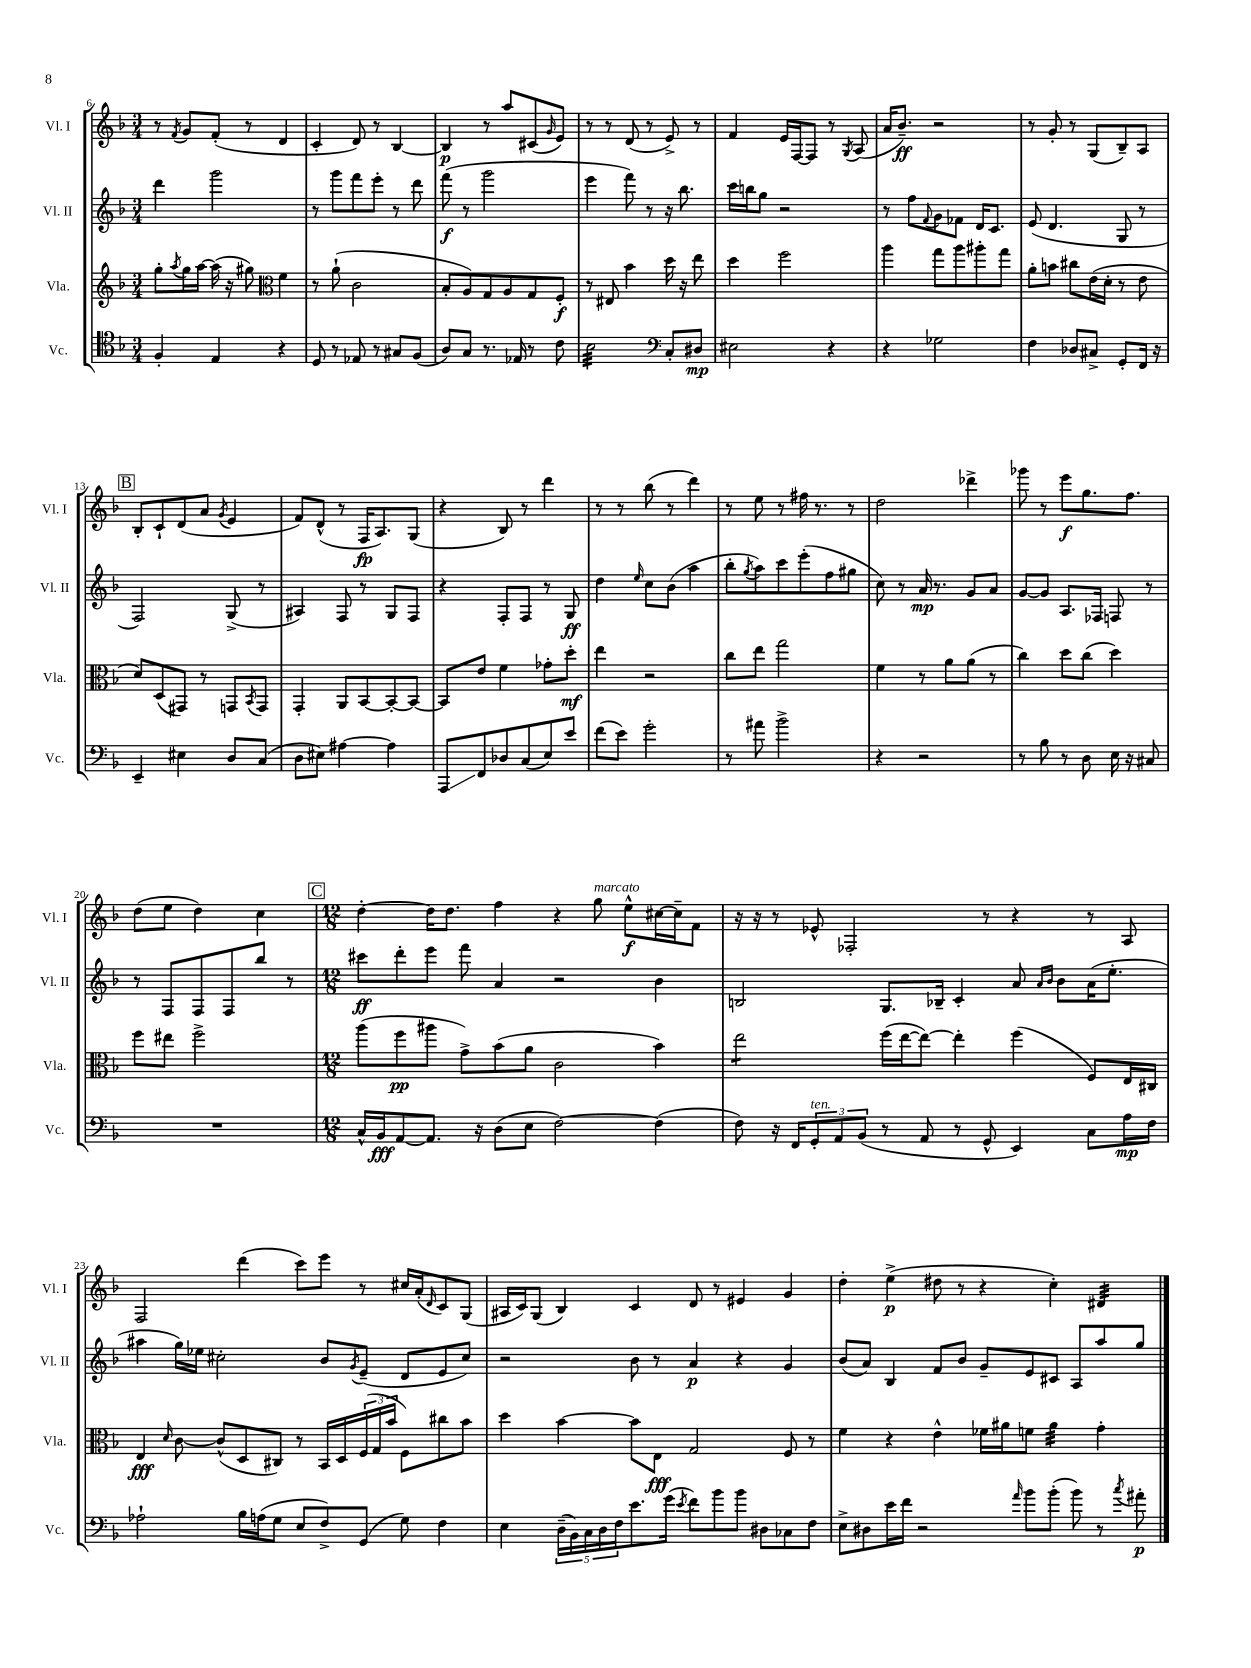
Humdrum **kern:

**kern	**kern	**kern	**kern
*staff4	*staff3	*staff2	*staff1
*clefC4	*clefG2	*clefG2	*clefG2
*k[b-]	*k[b-]	*k[b-]	*k[b-]
*M3/4	*M3/4	*M3/4	*M3/4
4F'	8gg'	4ddd	8r
.	8qaa	.	8qf
.	16gg	.	8g
.	[16aa	.	.
4E	(16aa]	2ggg	(8f'
.	16r	.	.
.	8gg#)	.	8r
*	*clefC3	*	*
4r	4f	.	4d
=	=	=	=
8D	8r	8r	4c'
8r	(8a`	8ggg	.
8E-	2c	8fff	8d)
8r	.	8eee'	8r
8G#	.	8r	[4B-
(8F	.	8ddd	.
=	=	=	=
8A)	8B-'	(8fff	4B-]
8G	8A)	8r	.
8.r	8G	2ggg	8r
.	8A	.	8aa
16E-	.	.	.
8r	8G	.	(8c#
.	.	.	16qqg
8c	8F'	.	8e)
=	=	=	=
2B-	8r	4eee	8r
.	8E#	.	8r
.	4b-	8fff)	(8d
.	.	8r	8r
*clefF4	*	*	*
8C'	16dd	16r	8e^)
.	16r	8.bb-	.
8D#	8ee	.	8r
=	=	=	=
2E#	4dd	16ccc	4f
.	.	16bb	.
.	.	8gg	.
.	2ff	2r	16e
.	.	.	[16F
.	.	.	8F]
4r	.	.	8r
.	.	.	8qG
.	.	.	(8A
=	=	=	=
4r	4aa	8r	16a
.	.	.	8.b-~)
.	.	8ff	.
.	.	8qqf	.
2G-	8gg	8g	2r
.	8aa	8f-	.
.	8aa#'	16d	.
.	.	8.c	.
.	8gg	.	.
=	=	=	=
4F	8a'	(8e	8r
.	8b	4.d	8g'
8D-	8cc#	.	8r
8C#^	(16e	.	(8G
.	16d'	.	.
8GG'	8r	8G	8B-~)
16FF	8e	8r	8A
16r	.	.	.
=	=	=	=
4EE~	8d)	2F)	8B-'
.	(8D	.	8c`
4E#	8GG#)	.	(8d
.	8r	.	8a
.	.	.	8qg
8D	8GG	(8G^	4e
.	8qBB-	.	.
(8C	8GG	8r	.
=	=	=	=
8D	4GG'	4A#)	8f)
8E#)	.	.	(8d^^
[4A#	8AA	8F	8r
.	[8BB-	8r	16F
.	.	.	8.A)
4A#]	8BB-'_	8G	.
.	8BB-_	8F	(8G
=	=	=	=
8AAA	8BB-]	4r	4r
8FF	8e	.	.
8D-	4f	8F'	8B-)
(8C	.	8F	8r
8E)	8g-'	8r	4ddd
8e	8dd'	8G	.
=	=	=	=
(8f	4ee	4dd	8r
8e)	.	.	8r
.	.	16qqee	.
2g'	2r	8cc	(8bb-
.	.	(8b-	8r
.	.	4aa	4ddd)
=	=	=	=
8r	8cc	8bb-'	8r
.	.	8qgg	.
8a#	8ee	8aa)	8ee
2b-^	2gg	8ccc	8r
.	.	(8eee'	16ff#
.	.	.	8.r
.	.	8ff	.
.	.	8gg#	8r
=	=	=	=
4r	4f	8cc)	2dd
.	.	8r	.
2r	8r	16a	.
.	.	8.r	.
.	8a	.	.
.	(8a	8g	4ddd-^
.	8r	8a	.
=	=	=	=
8r	4cc)	[8g	8ggg-
8B-	.	8g]	8r
8r	8dd	8.A	8eee
8D	(8cc	.	8.gg
.	.	16F-	.
16E	4dd)	8F	.
16r	.	.	8.ff
8C#	.	8r	.
=	=	=	=
2.r	8ff	8r	(8dd
.	8ee#	8F	8ee
.	2ff^	8F	4dd)
.	.	8F	.
.	.	8bb-	4cc
.	.	8r	.
=	=	=	=
*M12/8	*M12/8	*M12/8	*M12/8
16C^^	(8aa	8ccc#	[4dd'
16BB-	.	.	.
[8AA	8ff	8ddd'	.
8.AA]	8aa#	8eee	16dd]
.	.	.	8.dd
.	8g^)	8fff	.
16r	.	.	.
(8D	(8b-	4a	4ff
8E	8a	.	.
[2F)	2c	2r	4r
.	.	.	8gg
.	.	.	8ee^^
(4F]	4b-)	4b-	[16cc#
.	.	.	16cc#~]
.	.	.	8f
=	=	=	=
8F)	2ee	2B	16r
.	.	.	16r
16r	.	.	8r
16FF	.	.	.
12GG'	.	.	8e-^^
12AA	.	.	.
.	.	.	2F-'
(12BB-	.	.	.
8r	(16ff	8.G	.
.	[16ee	.	.
8AA	8ee_)	.	.
.	.	16B-~	.
8r	4ee']	4c'	.
8GG^^	.	.	8r
4EE)	(4ff	8a	4r
.	.	16qqa	.
.	.	16qqb-	.
.	.	8b-	.
8C	8F)	(16a	8r
.	.	8.ee'	.
16A	16E	.	8A
16F	16C#	.	.
=	=	=	=
2A-`	4E	4aa#	2F
.	16qqd	.	.
.	[8c	16gg)	.
.	.	16ee-	.
.	(8c^^]	2cc#'	.
16B-	8D	.	(4ddd
(16A	.	.	.
8G	8C#)	.	.
8E	8r	.	8ccc)
8F^)	16BB-	8b-	8eee
.	16D	.	.
.	.	8qg	.
(8GG	(24F	(8e~	8r
.	24G	.	.
.	24b-	.	.
8G)	8F)	8d	16cc#
.	.	.	(16a'
.	.	.	16qqd
4F	8cc#	8e	8c)
.	8b-	8cc#)	(8G
=	=	=	=
4E	4dd	2r	16A#
.	.	.	16c)
.	.	.	(8G
(20D~	[4b-	.	4B-)
20BB-)	.	.	.
20C	.	.	.
20D	.	.	.
20F	.	.	.
8.e	8b-]	8b-	4c
.	8E	8r	.
(16g	.	.	.
8qe	.	.	.
8f)	2G	4a	8d
8b-	.	.	8r
8b-	.	4r	4e#
8D#	.	.	.
8C-	8F	4g	4g
8F	8r	.	.
=	=	=	=
8E^	4f	(8b-	4dd'
8D#	.	8a)	.
16e	4r	4B-	(4ee^
16f	.	.	.
2r	.	.	.
.	4e^^	8f	8dd#
.	.	8b-	8r
.	16f-	8g~	4r
.	16a#	.	.
16qqa	.	.	.
8b-	8f	8e	.
(8b-'	4a#	8c#	4cc')
8b-)	.	8A	.
8r	4g'	8aa	4d#
8qcc	.	.	.
8a#'	.	8gg	.
==	==	==	==
*-	*-	*-	*-
